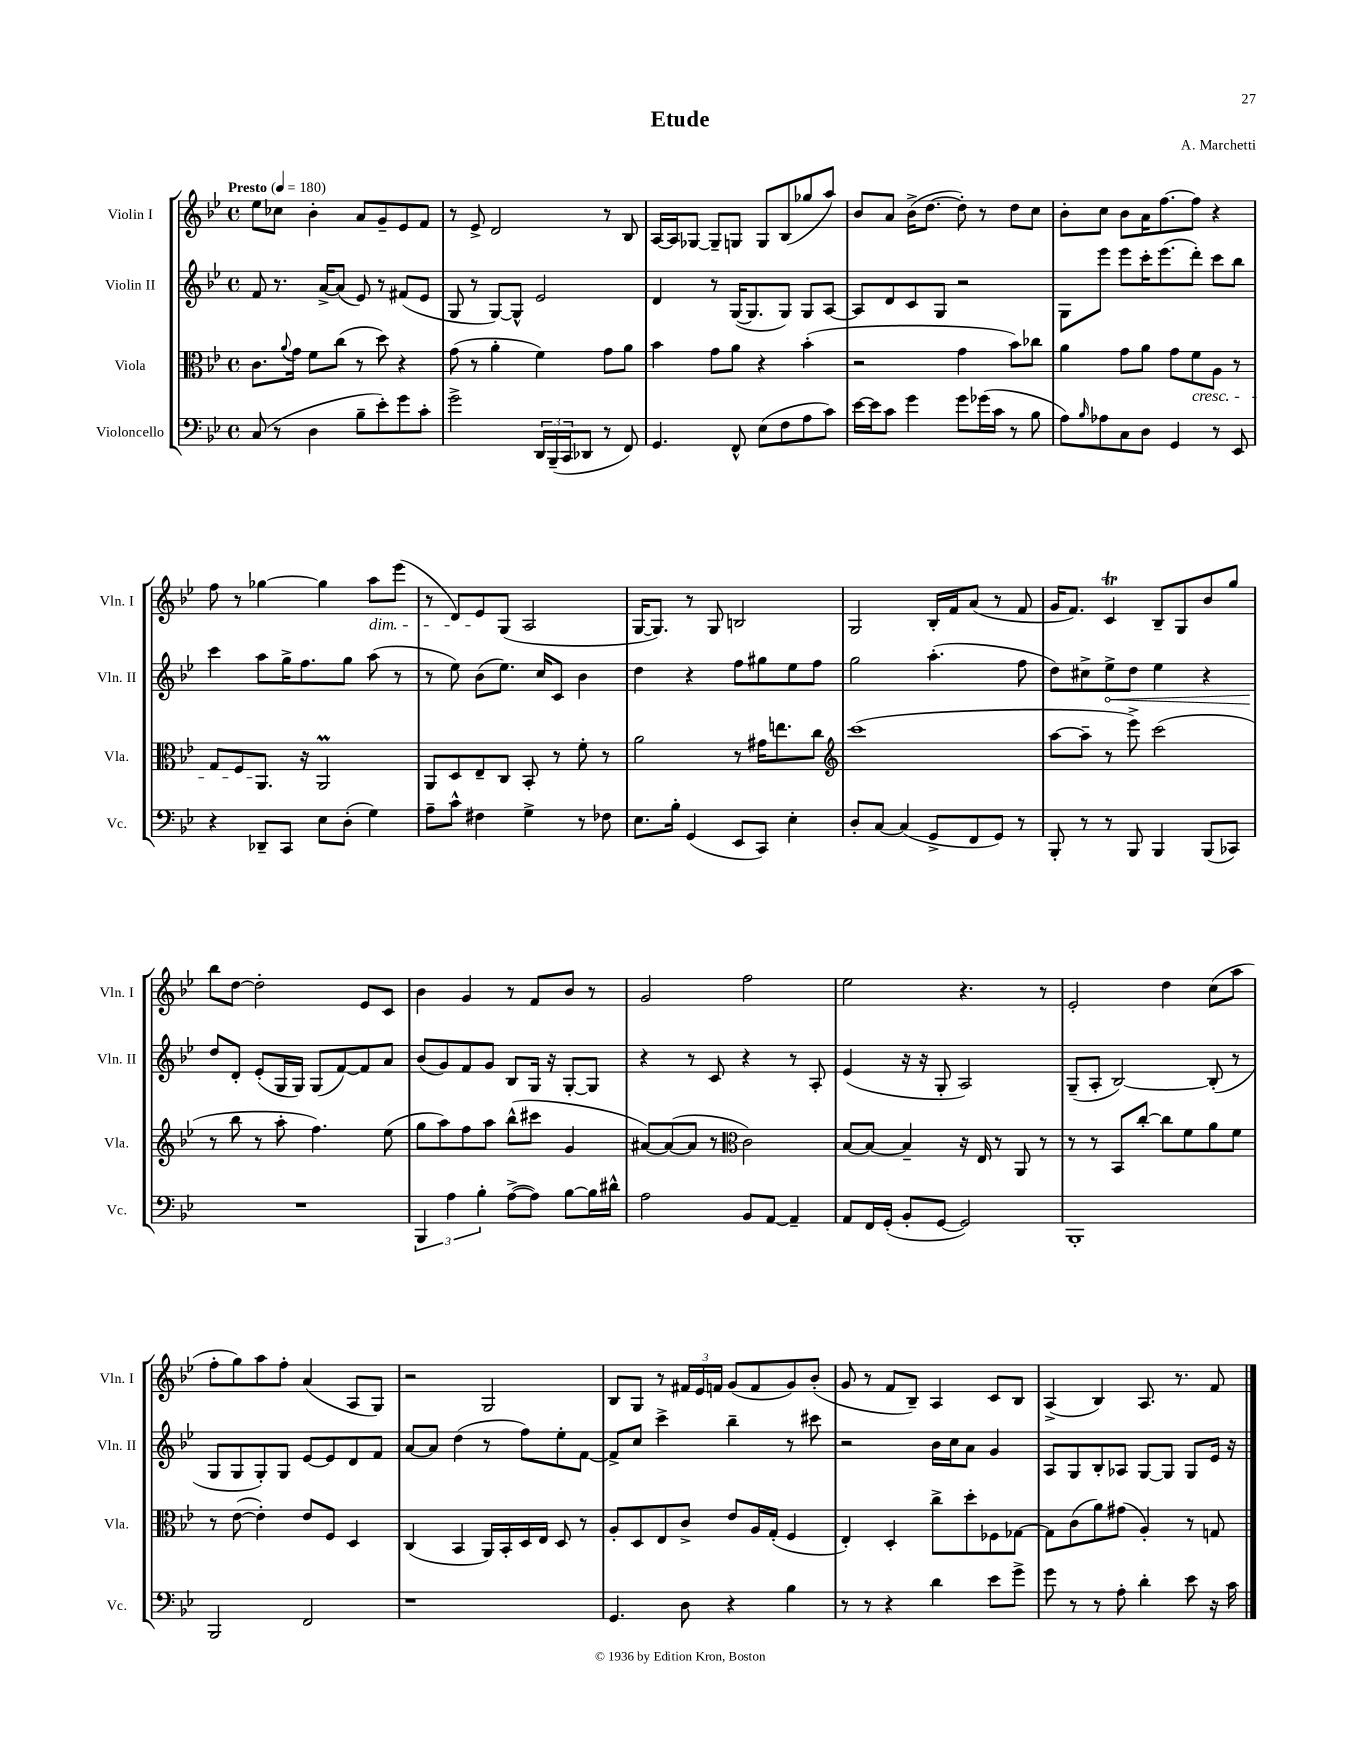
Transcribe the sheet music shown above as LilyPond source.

\header { title = "Etude" composer = "A. Marchetti" }
<<
\new StaffGroup <<
\new Staff = "s0" \with { instrumentName = "Violin I" shortInstrumentName = "Vln. I" } {
    \clef treble \key bes \major \defaultTimeSignature \time 4/4 \tempo "Presto" 4 = 180
    ees''8 ces''8 bes'4-. a'8 g'8-- ees'8 f'8 |
    r8 ees'8-> d'2 r8 bes8 |
    a16~ a16 ges8~ ges8-- g8 g8 bes8( ges''8 a''8) |
    bes'8 a'8 bes'16->( d''8.~ d''8-.) r8 d''8 c''8 |
    bes'8-. c''8 bes'8 a'16 f''8.~ f''8 r4 |
    f''8 r8 ges''4~ ges''4 a''8\dim ees'''8( |
    r8 d'8) ees'8\! g8( a2 |
    g16~ g8.) r8 g8 b2 |
    g2 bes16-. f'16 a'8( r8 f'8 |
    g'16 f'8.) c'4\trill bes8-- g8 bes'8 g''8 |
    bes''8 d''8~ d''2-. ees'8 c'8 |
    bes'4 g'4 r8 f'8 bes'8 r8 |
    g'2 f''2 |
    ees''2 r4. r8 |
    ees'2-. d''4 c''8( a''8 |
    f''8-. g''8) a''8 f''8-. a'4( a8 g8) |
    r2 g2 |
    bes8 g8 r8 \tuplet 3/2 { fis'16 ees'16 f'16 } g'8( f'8 g'8) bes'8-.( |
    g'8 r8 f'8 bes8--) a4 c'8 bes8 |
    a4->( bes4) a8. r8. f'8 \bar "|." |
}
\new Staff = "s1" \with { instrumentName = "Violin II" shortInstrumentName = "Vln. II" } {
    \clef treble \key bes \major \defaultTimeSignature \time 4/4
    f'8 r8. a'16~-> a'8( ees'8) r8 fis'8( ees'8 |
    g8 r8 g8~) g8-^ ees'2 |
    d'4 r8 g16~( g8. g8) g8 a8~ |
    a8 d'8 c'8 g8 r2 |
    g8 ees'''8 ees'''8 c'''16-. ees'''8.( d'''8-.) c'''8 bes''8 |
    c'''4 a''8 g''16-> f''8. g''8 a''8( r8 |
    r8 ees''8) bes'8( ees''8.) c''16 c'8 bes'4 |
    d''4 r4 f''8 gis''8 ees''8 f''8 |
    g''2 a''4.-.( f''8 |
    d''8) cis''8-> \once \override Hairpin.circled-tip = ##t ees''8->\< d''8 ees''4 r4 |
    d''8\! d'8-. ees'8-.( g16 g16) g8( f'8~) f'8 a'8 |
    bes'8( g'8) f'8 g'8 bes8 g16 r16 g8~-. g8 |
    r4 r8 c'8 r4 r8 a8-. |
    ees'4( r16 r16 g8-. a2) |
    g8--( a8-. bes2~) bes8-.( r8 |
    g8 g8 g8-.) g8 ees'8~ ees'8 d'8 f'8 |
    a'8~ a'8 d''4( r8 f''8) ees''8-. f'8~ |
    f'8-> c''8 c'''4-> bes''4-- r8 cis'''8 |
    r2 bes'16 c''16 a'8 g'4 |
    a8 g8 bes8-. aes8 g8~ g8 g8 ees'16 r16 \bar "|." |
}
\new Staff = "s2" \with { instrumentName = "Viola" shortInstrumentName = "Vla." } {
    \clef alto \key bes \major \defaultTimeSignature \time 4/4
    c'8. \appoggiatura { a'8 } g'16 f'8 c''8( r8 d''8) r4 |
    g'8( r8 a'4-. f'4) g'8 a'8 |
    bes'4 g'8 a'8 r4 bes'4-.( |
    r2 g'4 bes'8) ces''8 |
    a'4 g'8 a'8 g'8 f'8\cresc a8 r8 |
    g8 f8 a,8.\! r16 a,2\prall |
    a,8 d8 ees8-- c8 bes,8-. r8 f'8-. r8 |
    a'2 r8 gis'16 e''8. c''8 |
    \clef treble c'''1( |
    a''8~ a''8-- r8 ees'''8->) c'''2( |
    r8 bes''8 r8 a''8-. f''4.) ees''8( |
    g''8 a''8) f''8 a''8 bes''8-^( cis'''8 g'4 |
    ais'8~) ais'8~( ais'8 r8 \clef alto c'2) |
    bes8~ bes8~ bes4-- r16 ees16 r8 a,8 r8 |
    r8 r8 bes,8 c''8~-. c''8 f'8 a'8 f'8 |
    r8 ees'8~( ees'4-.) ees'8 f8 d4 |
    c4( bes,4 a,16) bes,16-. d16 ees16 d8 r8 |
    a8-. d8 ees8 c'8-> ees'8 a16 g16-.( f4 |
    ees4-.) d4-. c''8-> d''8-. fes8 ges8~ |
    ges8 c'8( a'8) gis'8( a4-.) r8 g8 \bar "|." |
}
\new Staff = "s3" \with { instrumentName = "Violoncello" shortInstrumentName = "Vc." } {
    \clef bass \key bes \major \defaultTimeSignature \time 4/4
    c8( r8 d4 bes8-- ees'8-.) g'8 c'8-. |
    g'2-> \tuplet 3/2 { d,16 bes,,16--( c,16 } des,8 r8 f,8) |
    g,4. f,8-^ ees8( f8 a8 c'8) |
    ees'16~ ees'16 c'8 g'4 g'8 ges'16( c'16 r8 bes8 |
    a8) \grace { bes16 } aes8 c8 d8 g,4 r8 ees,8 |
    r4 des,8-- c,8 ees8 d8-.( g4) |
    a8-- c'8-^ fis4 g4-> r8 fes8 |
    ees8. bes16-. g,4( ees,8 c,8) ees4-. |
    d8-. c8~ c4( g,8-> f,8 g,8) r8 |
    bes,,8-. r8 r8 bes,,8 bes,,4 bes,,8( ces,8) |
    R1 |
    \tuplet 3/2 { bes,,4 a4 bes4-. } a8~->( a8) bes8~ bes16 dis'16-^ |
    a2 bes,8 a,8~ a,4-- |
    a,8 f,16 g,16-.( bes,8-. g,8~ g,2) |
    bes,,1-. |
    bes,,2 f,2 |
    r1 |
    g,4. d8 r4 bes4 |
    r8 r8 r4 d'4 ees'8 g'8-> |
    g'8 r8 r8 a8-. d'4-. ees'8 r16 c'16 \bar "|." |
}
>>
>>
\layout { \context { \Score \remove "Bar_number_engraver" } }
